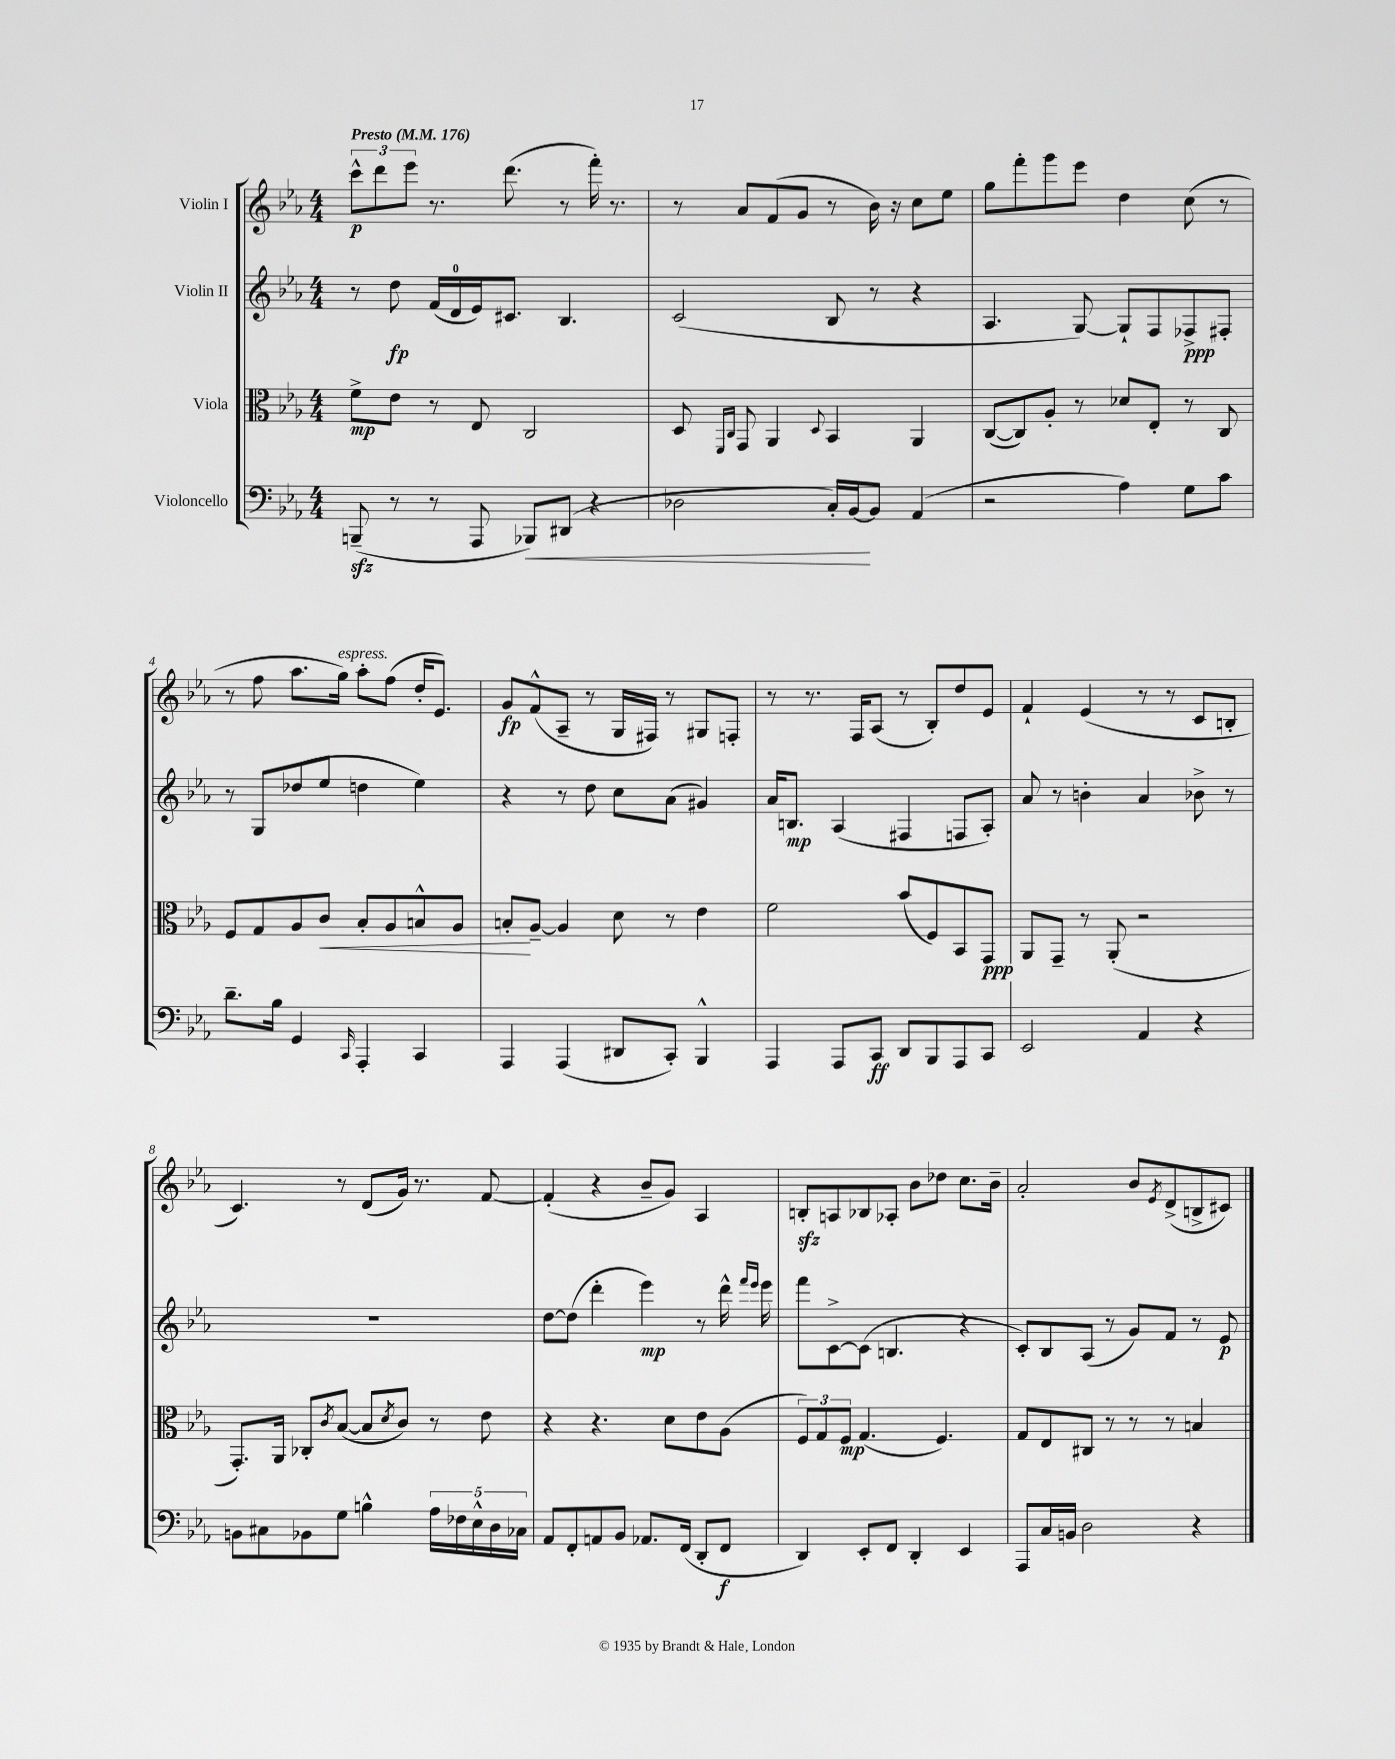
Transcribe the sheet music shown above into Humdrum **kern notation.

**kern	**dynam	**kern	**dynam	**kern	**dynam	**kern	**dynam
*part4	*part4	*part3	*part3	*part2	*part2	*part1	*part1
*staff4	*staff4	*staff3	*staff3	*staff2	*staff2	*staff1	*staff1
*I"Violoncello	*	*I"Viola	*	*I"Violin II	*	*I"Violin I	*
*clefF4	*	*clefC3	*	*clefG2	*	*clefG2	*
*k[b-e-a-]	*	*k[b-e-a-]	*	*k[b-e-a-]	*	*k[b-e-a-]	*
*M4/4	*	*M4/4	*	*M4/4	*	*M4/4	*
*MM176	*	*MM176	*	*MM176	*	*MM176	*
=1	=1	=1	=1	=1	=1	=1	=1
!	!	!	!	!	!	!LO:TX:a:B:t=Presto	!
(8BBBnzz~/	.	8f^\L	mp	8r	.	12ccc^^\L	p
.	.	.	.	.	.	12ddd\	.
8r	.	8e-\J	.	8dd\	fp	.	.
.	.	.	.	.	.	12eee-\J	.
8r	.	8r	.	(16f/LL	.	8.r	.
.	.	.	.	16d/	.	.	.
8AAA-/	.	8E-/	.	16e-/J)	.	.	.
.	.	.	.	8.c#X/J	.	(8.ddd\	.
!	!LO:HP:b	!	!	!	!	!	!
8BBB-X/L)	<	2C/	.	.	.	.	.
(8DD#X/J	.	.	.	4.B-/	.	8r	.
4r	.	.	.	.	.	16fff'\)	.
.	.	.	.	.	.	8.r	.
=2	=2	=2	=2	=2	=2	=2	=2
2D-X\	.	8D/	.	(2c/	.	8r	.
.	.	16qqFF/LL	.	.	.	.	.
.	.	16qqC/JJ	.	.	.	.	.
.	.	8GG/	.	.	.	8a-/L	.
.	.	4AA-/	.	.	.	(8f/	.
.	.	.	.	.	.	8g/J	.
.	.	8qqD/	.	.	.	.	.
16C'/LL)	.	4BB-/	.	8B-/	.	8r	.
[16BB-/J	.	.	.	.	.	.	.
8BB-/J]	[	.	.	8r	.	16b-\)	.
.	.	.	.	.	.	16r	.
(4AA-/	.	4AA-/	.	4r	.	8cc\L	.
.	.	.	.	.	.	8ee-\J	.
=3	=3	=3	=3	=3	=3	=3	=3
2r	.	([8C/L	.	4.A-/	.	8gg\L	.
.	.	8C/])	.	.	.	8fff'\	.
.	.	8A-'/J	.	.	.	8ggg\	.
.	.	8r	.	[8G/)	.	8eee-\J	.
4A-\)	.	8d-X/L	.	8G`/L]	.	4dd\	.
.	.	8E-'/J	.	8F/	.	.	.
8G\L	.	8r	.	8F-X^/	ppp	(8cc\	.
8c\J	.	8C/	.	8F#X'/J	.	8r	.
!!LO:LB:g=z
=4	=4	=4	=4	=4	=4	=4	=4
8.d~\L	.	8F/L	.	8r	.	8r	.
.	.	8G/	.	8G/L	.	8ff\	.
16B-\Jk	.	.	.	.	.	.	.
4GG/	.	8A-/	.	(8dd-X/	.	8.aa-\L	.
!	!	!	!LO:HP:b	!	!	!	!
.	.	8c/J	<	8ee-/J	.	.	.
!	!	!	!	!	!	!LO:TX:a:i:t=espress.	!
.	.	.	.	.	.	16gg\Jk)	.
16qqCC/	.	.	.	.	.	.	.
4AAA-'/	.	8B-'/L	.	4ddn\	.	8aa-'\L	.
.	.	8A-/	.	.	.	(8ff\J	.
4CC/	.	8Bn^^/	.	4ee-\)	.	16dd'/KL	.
.	.	.	.	.	.	8.e-/J)	.
.	.	8A-/J	.	.	.	.	.
=5	=5	=5	=5	=5	=5	=5	=5
4AAA-/	.	8Bn'/L	.	4r	.	8g/L	fp
.	.	[8A-~/J	[	.	.	(8f^^/	.
(4AAA-/	.	4A-/]	.	8r	.	8A-~/J	.
.	.	.	.	8dd\	.	8r	.
8DD#X/L	.	8d\	.	8cc\L	.	16G/LL	.
.	.	.	.	.	.	16F#X/JJ)	.
8CC'/J)	.	8r	.	(8a-\J	.	8r	.
4BBB-^^/	.	4e-\	.	4g#X/)	.	8G#X/L	.
.	.	.	.	.	.	8Fn'/J	.
=6	=6	=6	=6	=6	=6	=6	=6
4AAA-/	.	2f\	.	16a-/KL	.	8r	.
.	.	.	.	8.Bn/J	mp	.	.
.	.	.	.	.	.	8.r	.
8AAA-/L	.	.	.	(4A-/	.	.	.
.	.	.	.	.	.	16F/KL	.
8CC/J	ff	.	.	.	.	(8A-/J	.
8DD/L	.	(8b-/L	.	4F#X/	.	8r	.
8BBB-/	.	8F/)	.	.	.	8B-'/L)	.
8AAA-/	.	8BB-/	.	8Fn/L	.	8dd/	.
8CC/J	.	8GG/J	ppp	8A-'/J)	.	8e-/J	.
=7	=7	=7	=7	=7	=7	=7	=7
2EE-/	.	8AA-/L	.	8a-/	.	4f`/	.
.	.	8GG~/J	.	8r	.	.	.
.	.	8r	.	4bn'\	.	(4e-/	.
.	.	(8AA-'/	.	.	.	.	.
4AA-/	.	2r	.	4a-/	.	8r	.
.	.	.	.	.	.	8r	.
4r	.	.	.	8b-X^\	.	8c/L	.
.	.	.	.	8r	.	8Bn'/J	.
!!LO:LB:g=z
=8	=8	=8	=8	=8	=8	=8	=8
8BBn\L	.	8.GG'/L)	.	1r	.	4.c/)	.
8C#X\	.	.	.	.	.	.	.
.	.	16AA-/Jk	.	.	.	.	.
8BB-X\	.	8C-X'/L	.	.	.	.	.
.	.	8qc/	.	.	.	.	.
8G\J	.	([8B-/J	.	.	.	8r	.
4Bn^^\	.	8B-/L]	.	.	.	(8d/L	.
.	.	8qd/	.	.	.	.	.
.	.	8c/J)	.	.	.	16g/Jk)	.
.	.	.	.	.	.	8.r	.
20A-\LL	.	8r	.	.	.	.	.
20F-X\	.	.	.	.	.	.	.
20E-^^\	.	.	.	.	.	.	.
.	.	8e-\	.	.	.	[8f/	.
20D\	.	.	.	.	.	.	.
20C-X\JJ	.	.	.	.	.	.	.
=9	=9	=9	=9	=9	=9	=9	=9
8AA-/L	.	4r	.	[8dd\L	.	(4f'/]	.
8FF'/	.	.	.	(8dd\J]	.	.	.
8AAn/	.	4.r	.	4ddd'\	.	4r	.
8BB-/J	.	.	.	.	.	.	.
8.AA-X/L	.	.	.	4eee-\)	mp	8b-~/L	.
.	.	8d\L	.	.	.	8g/J)	.
(16FF/Jk	.	.	.	.	.	.	.
8DD'/L	.	8e-\	.	8r	.	4A-/	.
8FF/J	f	(8A-\J	.	16ddd^^\	.	.	.
.	.	.	.	16qqfff/LL	.	.	.
.	.	.	.	16qqeee-/JJ	.	.	.
.	.	.	.	16eee-\	.	.	.
=10	=10	=10	=10	=10	=10	=10	=10
4DD/)	.	12F/L)	.	8fff\L	.	8Bnzz'/L	.
.	.	12G/	.	.	.	.	.
.	.	.	.	[8c^\	.	8An/	.
.	.	12F/J	mp	.	.	.	.
8EE-'/L	.	(4.G/	.	(8c\J]	.	8B-X/	.
8FF/J	.	.	.	4.Bn/	.	8A-X'/J	.
4DD'/	.	.	.	.	.	8b-\L	.
.	.	4.F/)	.	.	.	8dd-X\J	.
4EE-/	.	.	.	4r	.	8.cc\L	.
.	.	.	.	.	.	16b-~\Jk	.
=11	=11	=11	=11	=11	=11	=11	=11
8AAA-/L	.	8G/L	.	8c'/L)	.	2a-'/	.
16C/L	.	8E-/	.	8B-/	.	.	.
16BBn/JJ	.	.	.	.	.	.	.
2D\	.	8C#X/J	.	(8A-/J	.	.	.
.	.	8r	.	8r	.	.	.
.	.	8r	.	8g/L)	.	8b-/L	.
.	.	.	.	.	.	8qe-/	.
.	.	8r	.	8f/J	.	(8d^/	.
4r	.	4Bn/	.	8r	.	8Bn^/	.
.	.	.	.	8e-/	p	8c#X/J)	.
==	==	==	==	==	==	==	==
*-	*-	*-	*-	*-	*-	*-	*-
